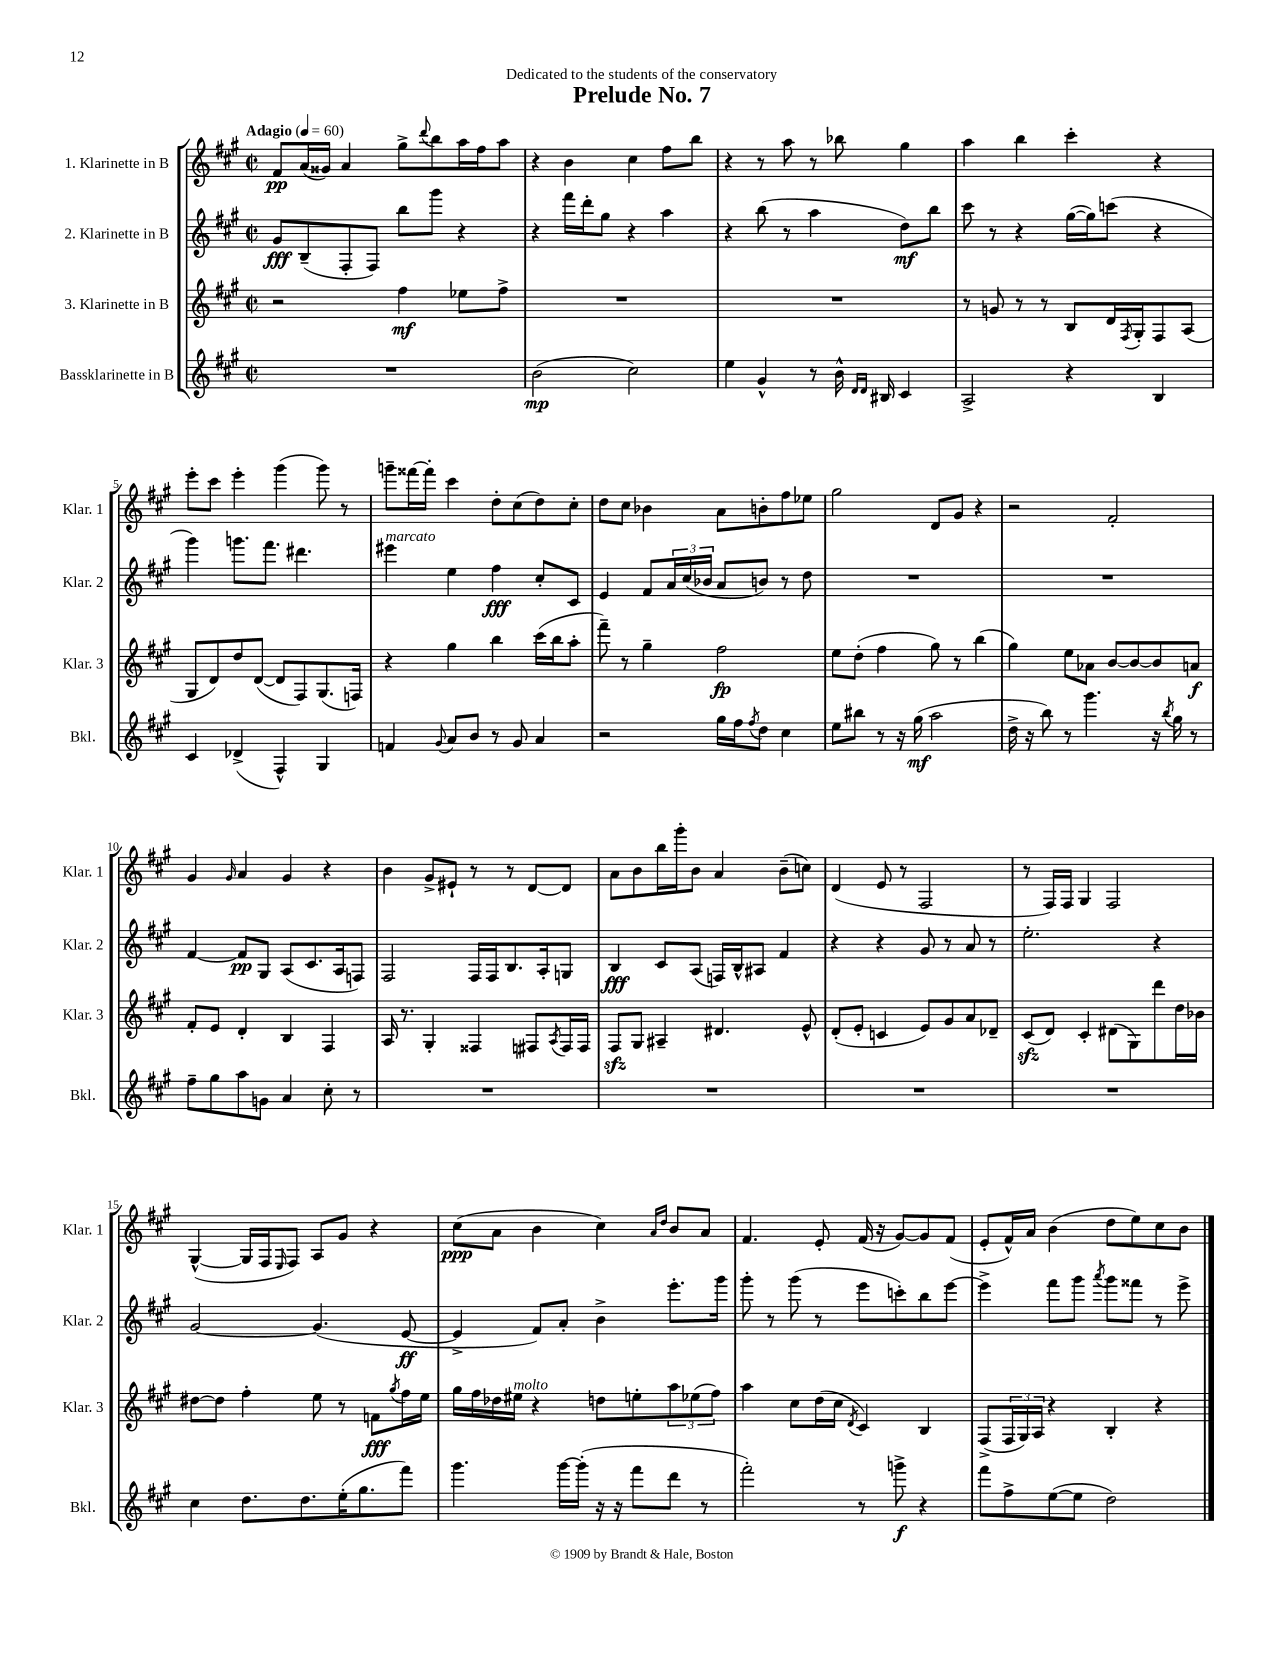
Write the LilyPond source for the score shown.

\header { title = "Prelude No. 7" dedication = "Dedicated to the students of the conservatory" }
<<
\new StaffGroup <<
\new Staff = "s0" \with { instrumentName = "1. Klarinette in B" shortInstrumentName = "Klar. 1" } {
    \clef treble \key a \major \defaultTimeSignature \time 2/2 \tempo "Adagio" 4 = 60
    fis'8\pp a'16( gisis'16) a'4 gis''8-> \appoggiatura { d'''8 } b''8 a''16 fis''16 a''8 |
    r4 b'4 cis''4 fis''8 b''8 |
    r4 r8 a''8 r8 bes''8 gis''4 |
    a''4 b''4 cis'''4-. r4 |
    e'''8-. cis'''8 e'''4-. gis'''4( gis'''8) r8 |
    g'''8-- fisis'''16~ fisis'''16-. cis'''4 d''8-. cis''8( d''8) cis''8-. |
    d''8 cis''8 bes'4 a'8 b'8-. fis''8 ees''8 |
    gis''2 d'8 gis'8 r4 |
    r2 fis'2-. |
    gis'4 \grace { gis'16 } a'4 gis'4 r4 |
    b'4 gis'8-> eis'8-! r8 r8 d'8~ d'8 |
    a'8 b'8 b''16 gis'''16-. b'8 a'4 b'8--( c''8) |
    d'4( e'8 r8 fis2 |
    r8 fis16) fis16 gis4 fis2 |
    gis4~-^( gis16 fis16 \grace { e16 } fis8) a8 gis'8 r4 |
    cis''8\ppp( a'8 b'4 cis''4) \grace { a'16 d''16 } b'8 a'8 |
    fis'4. e'8-. fis'16( r16 gis'8~) gis'8 fis'8( |
    e'8-. fis'16-^) a'16 b'4( d''8 e''8) cis''8 b'8 \bar "|." |
}
\new Staff = "s1" \with { instrumentName = "2. Klarinette in B" shortInstrumentName = "Klar. 2" } {
    \clef treble \key a \major \defaultTimeSignature \time 2/2
    gis'8\fff b8--( fis8-. fis8) b''8 gis'''8 r4 |
    r4 fis'''16 d'''16-. gis''8 r4 a''4 |
    r4 b''8( r8 a''4 d''8\mf) b''8 |
    cis'''8 r8 r4 gis''16~( gis''16) c'''8( r4 |
    gis'''4) g'''8. fis'''8. dis'''4. |
    eis'''4^\markup { \italic "marcato" } e''4 fis''4\fff cis''8-. cis'8 |
    e'4 fis'8 \tuplet 3/2 { a'16 cis''16( bes'16 } a'8 b'8) r8 d''8 |
    R1 |
    R1 |
    fis'4~ fis'8\pp gis8 a8( cis'8. a16 f8) |
    fis2 fis16 fis16 b8. a16-. g8 |
    b4\fff cis'8 a8( f16) b16-^ ais8 fis'4 |
    r4 r4 gis'8 r8 a'8 r8 |
    e''2.-. r4 |
    gis'2~ gis'4.( e'8~\ff |
    e'4-> fis'8) a'8-. b'4-> e'''8.-. gis'''16 |
    gis'''8-. r8 gis'''8( r8 e'''8 c'''8-.) b''8 e'''8~ |
    e'''4-> fis'''8 gis'''8 \acciaccatura { a'''8 } gis'''8 fisis'''8 r8 e'''8-> \bar "|." |
}
\new Staff = "s2" \with { instrumentName = "3. Klarinette in B" shortInstrumentName = "Klar. 3" } {
    \clef treble \key a \major \defaultTimeSignature \time 2/2
    r2 fis''4\mf ees''8 fis''8-> |
    R1 |
    R1 |
    r8 g'8 r8 r8 b8 d'16 \acciaccatura { fis8 } gis16-. fis8 a8( |
    gis8 d'8) d''8 d'8~( d'8 fis8) gis8.( f16) |
    r4 gis''4 b''4 cis'''16( b''16 a''8-. |
    fis'''8--) r8 gis''4-- fis''2\fp |
    e''8 d''8-.( fis''4 gis''8) r8 b''4( |
    gis''4) e''8 aes'8 b'8~ b'8~ b'8 a'8\f |
    fis'8-. e'8 d'4-. b4 fis4 |
    a16 r8. gis4-. fisis4 fis8 \acciaccatura { a8 } fis16 fis16 |
    fis8\sfz gis8 ais4-- dis'4. e'8-^ |
    d'8-.( e'8-. c'4 e'8) gis'8 a'8 des'8-- |
    cis'8\sfz( d'8) cis'4-. dis'8( gis8) d'''8 d''16 bes'16 |
    dis''8~ dis''8 fis''4-. e''8 r8 f'8\fff \acciaccatura { gis''8 } fis''16 e''16 |
    gis''16 fis''16 des''16 eis''16^\markup { \italic "molto" } r4 d''8 e''8-. \tuplet 3/2 { a''8 ees''8( fis''8) } |
    a''4 cis''8 d''16( cis''16 \acciaccatura { d'8 } cis'4) b4 |
    fis8->( \tuplet 3/2 { fis16 gis16) a16 } r4 b4-. r4 \bar "|." |
}
\new Staff = "s3" \with { instrumentName = "Bassklarinette in B" shortInstrumentName = "Bkl." } {
    \clef treble \key a \major \defaultTimeSignature \time 2/2
    R1 |
    b'2\mp( cis''2) |
    e''4 gis'4-^ r8 b'16-^ \grace { d'16 d'16 } bis16 cis'4 |
    a2-> r4 b4 |
    cis'4 des'4->( fis4-^) gis4 |
    f'4 \appoggiatura { gis'8 } a'8 b'8 r8 gis'8 a'4 |
    r2 gis''16 fis''16 \acciaccatura { fis''8 } d''8 cis''4 |
    e''8 bis''8 r8 r16 gis''16\mf( a''2 |
    d''16-> r16 b''8) r8 gis'''4. r16 \acciaccatura { b''8 } gis''16 r8 |
    fis''8-- gis''8 a''8 g'8 a'4 cis''8-. r8 |
    R1 |
    R1 |
    R1 |
    R1 |
    cis''4 d''8. d''8. e''16-.( gis''8. fis'''8) |
    gis'''4. gis'''16~ gis'''16-.( r16 r16 fis'''8 d'''8 r8 |
    fis'''2-.) r8 g'''8->\f r4 |
    fis'''8 fis''8-> e''8~( e''8 d''2) \bar "|." |
}
>>
>>
